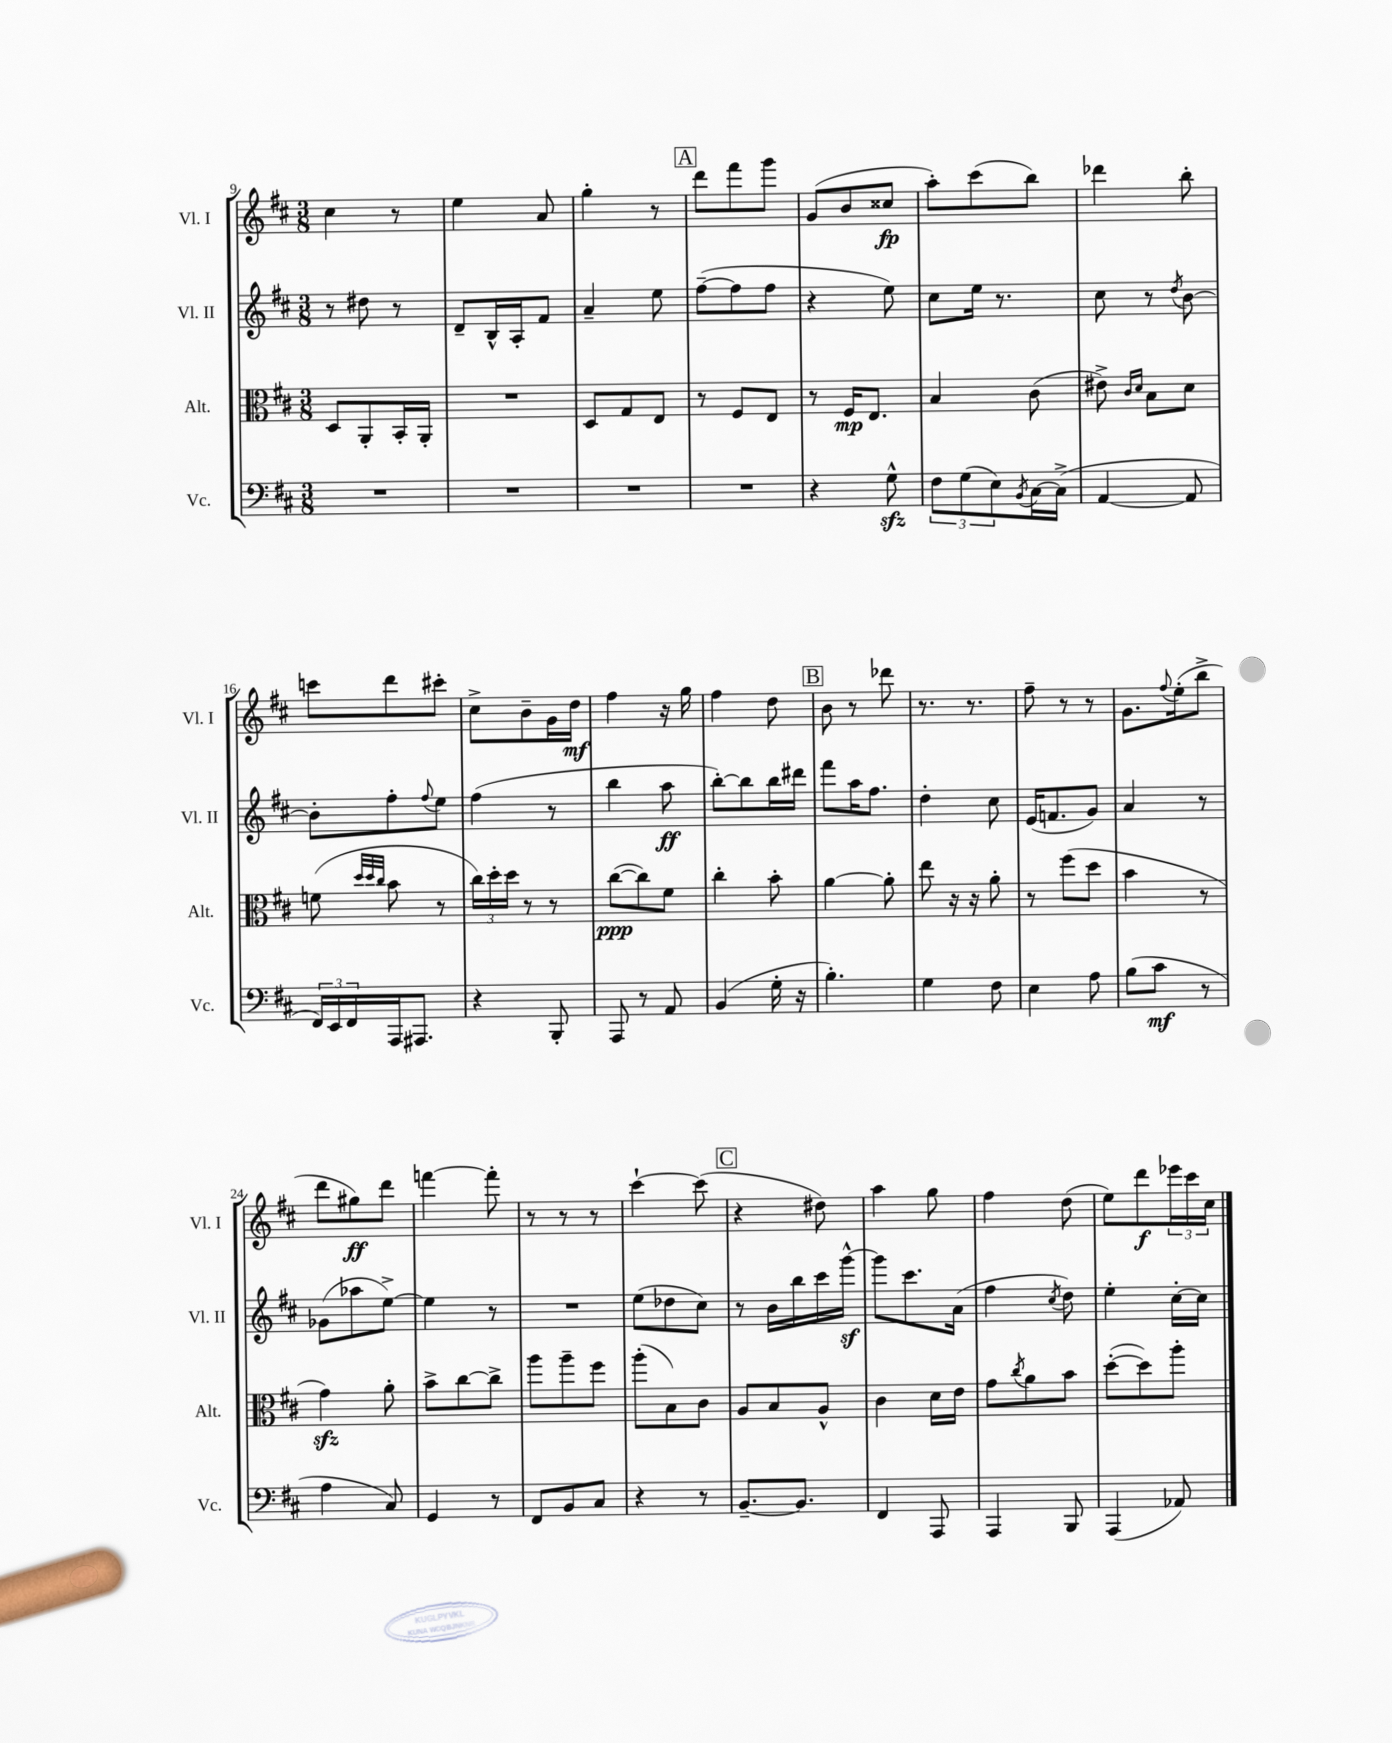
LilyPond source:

<<
\new StaffGroup <<
\new Staff = "s0" \with { instrumentName = "Vl. I" shortInstrumentName = "Vl. I" } {
    \clef treble \key d \major \numericTimeSignature \time 3/8
    cis''4 r8 |
    e''4 a'8 |
    g''4-. r8 |
    \mark \markup { \box "A" } d'''8 fis'''8 g'''8 |
    g'8( b'8 cisis''8\fp |
    a''8-.) cis'''8( b''8) |
    des'''4 b''8-. |
    c'''8 d'''8 cis'''8-. |
    cis''8-> b'8-- g'16 d''16\mf |
    fis''4 r16 g''16 |
    fis''4 d''8 |
    \mark \markup { \box "B" } b'8 r8 des'''8 |
    r8. r8. |
    fis''8-- r8 r8 |
    g'8. \appoggiatura { fis''8 } e''16-.( b''8-> |
    d'''8 gis''8\ff) d'''8 |
    f'''4~ f'''8-. |
    r8 r8 r8 |
    cis'''4~-! cis'''8( |
    \mark \markup { \box "C" } r4 dis''8) |
    a''4 g''8 |
    fis''4 d''8( |
    e''8) d'''8\f \tuplet 3/2 { ees'''16 cis'''16 cis''16 } \bar "|." |
}
\new Staff = "s1" \with { instrumentName = "Vl. II" shortInstrumentName = "Vl. II" } {
    \clef treble \key d \major \numericTimeSignature \time 3/8
    r8 dis''8 r8 |
    d'8-- b16-^ a16-. fis'8 |
    a'4-- e''8 |
    \mark \markup { \box "A" } fis''8~--( fis''8 fis''8 |
    r4 e''8) |
    cis''8 e''16 r8. |
    cis''8 r8 \acciaccatura { d''8 } b'8~ |
    b'8-. fis''8-. \appoggiatura { fis''8 } e''8 |
    fis''4( r8 |
    b''4 a''8\ff |
    b''8~-.) b''8 b''16 dis'''16 |
    \mark \markup { \box "B" } fis'''8 a''16 fis''8. |
    d''4-. cis''8 |
    e'16( f'8. g'8) |
    a'4 r8 |
    ges'8( aes''8 e''8~->) |
    e''4 r8 |
    R4. |
    e''8( des''8 cis''8) |
    \mark \markup { \box "C" } r8 b'16 b''16 cis'''16 g'''16~-^\sf |
    g'''8 cis'''8. a'16( |
    fis''4 \acciaccatura { cis''8 } d''8) |
    e''4-. cis''16~-. cis''16 \bar "|." |
}
\new Staff = "s2" \with { instrumentName = "Alt." shortInstrumentName = "Alt." } {
    \clef alto \key d \major \numericTimeSignature \time 3/8
    d8 a,8-. b,16-. a,16-. |
    R4. |
    d8 g8 e8 |
    \mark \markup { \box "A" } r8 fis8 e8 |
    r8 fis16\mp e8. |
    b4 cis'8( |
    eis'8->) \grace { cis'16 d'16 } b8 d'8 |
    f'8( \grace { d''32 d''32 cis''32 } b'8 r8 |
    \tuplet 3/2 { cis''16) d''16-. d''16 } r8 r8 |
    cis''8~\ppp( cis''8) fis'8 |
    cis''4-. b'8-. |
    \mark \markup { \box "B" } a'4~ a'8-. |
    e''8 r16 r16 a'8-. |
    r8 fis''8( d''8 |
    b'4 r8 |
    g'4\sfz) a'8-. |
    b'8-> cis''8~ cis''8-> |
    a''8 a''8-- fis''8 |
    a''8-.( b8) cis'8 |
    \mark \markup { \box "C" } a8 b8 a8-^ |
    cis'4 d'16 e'16 |
    g'8 \acciaccatura { cis''8 } a'8 b'8 |
    d''8~-.( d''8) a''8-. \bar "|." |
}
\new Staff = "s3" \with { instrumentName = "Vc." shortInstrumentName = "Vc." } {
    \clef bass \key d \major \numericTimeSignature \time 3/8
    R4. |
    R4. |
    R4. |
    \mark \markup { \box "A" } R4. |
    r4 g8-^\sfz |
    \tuplet 3/2 { fis8 g8( e8) } \acciaccatura { b,8 } cis16~ cis16->( |
    a,4~ a,8 |
    \tuplet 3/2 { fis,16) e,16 fis,16 } a,,16 ais,,8. |
    r4 b,,8-. |
    a,,8 r8 a,8 |
    b,4( g16-. r16 |
    \mark \markup { \box "B" } b4.-.) |
    g4 fis8 |
    e4 a8 |
    b8( cis'8\mf r8 |
    a4 cis8) |
    g,4 r8 |
    fis,8 b,8 cis8 |
    r4 r8 |
    \mark \markup { \box "C" } b,8.~-- b,8. |
    fis,4 a,,8 |
    a,,4 b,,8 |
    a,,4( aes,8) \bar "|." |
}
>>
>>
\layout { \context { \Score currentBarNumber = #9 } }
